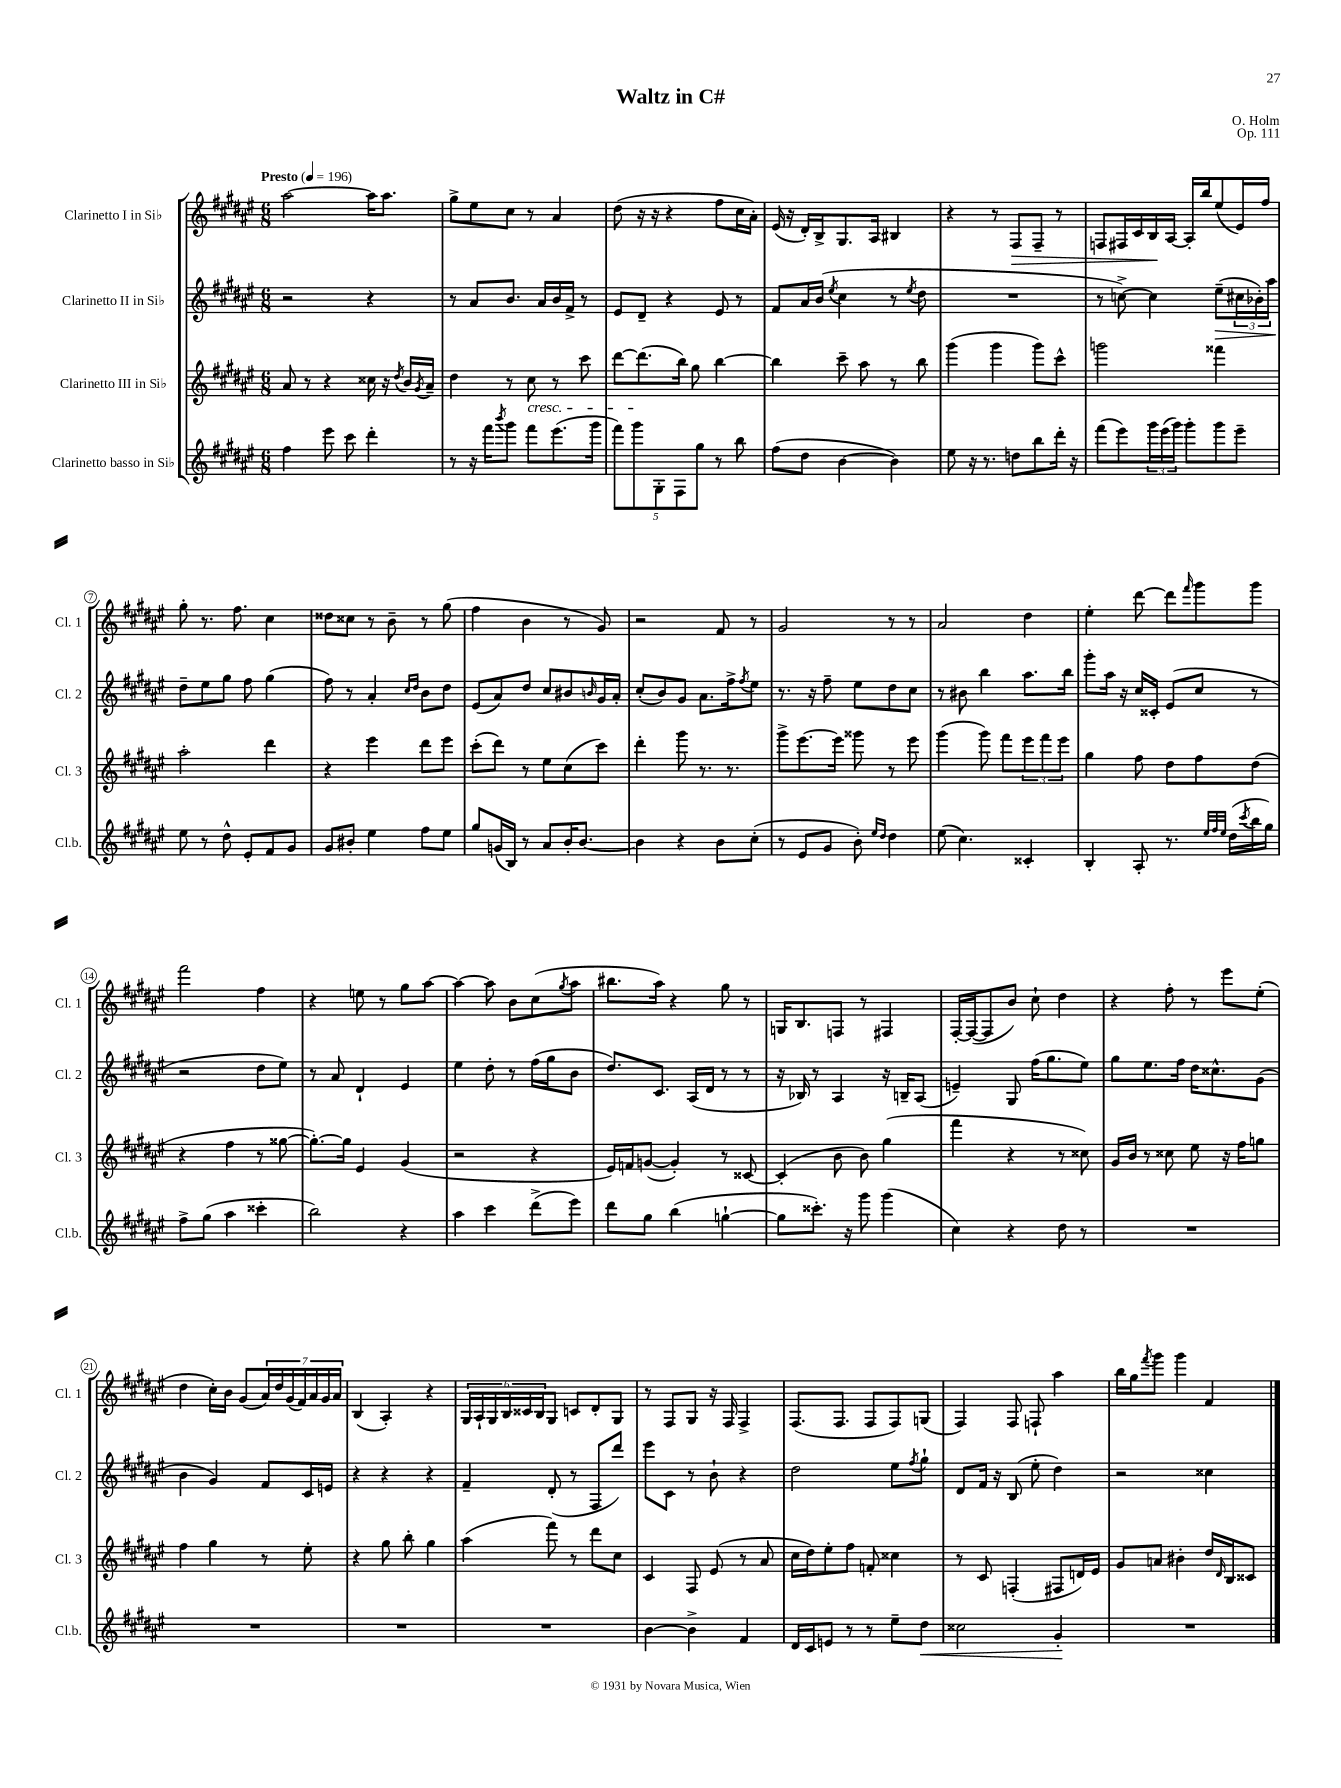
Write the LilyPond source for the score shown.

\header { title = "Waltz in C#" composer = "O. Holm" opus = "Op. 111" }
<<
\new StaffGroup <<
\new Staff = "s0" \with { instrumentName = "Clarinetto I in Sib" shortInstrumentName = "Cl. 1" } {
    \clef treble \key fis \major \numericTimeSignature \time 6/8 \tempo "Presto" 4 = 196
    ais''2~ ais''16 ais''8. |
    gis''8-> eis''8 cis''8 r8 ais'4 |
    dis''8( r16 r16 r4 fis''8 cis''16 ais'16-.) |
    eis'16( r16 dis'16-.) b16-> gis8. ais16 bis4 |
    r4 r8 fis8\> fis8-- r8 |
    f8 fis16 cis'16 b16\! ais16~ ais16-. b''16 eis''8( eis'16) fis''16 |
    gis''8-. r8. fis''8. cis''4 |
    disis''8 cisis''8 r8 b'8-- r8 gis''8( |
    fis''4 b'4 r8 gis'8) |
    r2 fis'8 r8 |
    gis'2 r8 r8 |
    ais'2 dis''4 |
    eis''4-. dis'''8~ dis'''8 \grace { fis'''16 } gis'''8 gis'''8 |
    fis'''2 fis''4 |
    r4 e''8 r8 gis''8 ais''8~ |
    ais''4~ ais''8 b'8 cis''8( \acciaccatura { gis''8 } ais''8 |
    bis''8. ais''16) r4 gis''8 r8 |
    g16 b8. f8 r8 fis4 |
    fis16~-. fis16~( fis8 b'8) cis''8-! dis''4 |
    r4 fis''8-. r8 eis'''8 eis''8-.( |
    dis''4 cis''16-.) b'16 gis'8( \tuplet 7/4 { ais'16) dis''16 gis'16( fis'16) ais'16 gis'16 ais'16 } |
    b4( ais4-.) r4 |
    \tuplet 6/4 { gis16 ais16-! gis16 b16 cisis'16 b16 } gis8 c'8 dis'8-. gis8 |
    r8 fis8 gis8 r16 fis16 fis4-> |
    fis8.( fis8. fis8 fis8) g8( |
    fis4) fis8 f8-! ais''4 |
    b''16 gis''16 \acciaccatura { fis'''8 } gis'''8 gis'''4 fis'4 \bar "|." |
}
\new Staff = "s1" \with { instrumentName = "Clarinetto II in Sib" shortInstrumentName = "Cl. 2" } {
    \clef treble \key fis \major \numericTimeSignature \time 6/8
    r2 r4 |
    r8 ais'8 b'8. ais'16 b'16 fis'16-> r8 |
    eis'8 dis'8-- r4 eis'8 r8 |
    fis'8 ais'16 b'16( \acciaccatura { eis''8 } cis''4 r8 \acciaccatura { eis''8 } dis''8 |
    R2. |
    r8 c''8~->) c''4 eis''8--\>( \tuplet 3/2 { cis''16 bes'16-.) ais''16\! } |
    dis''8-- eis''8 gis''8 fis''8 gis''4( |
    fis''8) r8 ais'4-. \grace { cis''16 dis''16 } b'8 dis''8 |
    eis'8( ais'8) dis''8 cis''8 bis'8 \grace { b'16 } gis'16 ais'16-. |
    cis''8-.( b'8) gis'8 ais'8. fis''16-> \acciaccatura { fis''8 } eis''8 |
    r8. r16 fis''8-- eis''8 dis''8 cis''8 |
    r8 bis'8 b''4 ais''8. b''16 |
    gis'''8-. ais''16 r16 cis''16 cisis'16-. eis'8( cis''8 r8 |
    r2 dis''8 eis''8) |
    r8 ais'8 dis'4-! eis'4 |
    eis''4 dis''8-. r8 fis''16( gis''16 b'8 |
    dis''8.) cis'8. ais16( dis'16 r8 r8 |
    r16 bes16) r8 ais4 r16 b16-- ais8( |
    e'4--) gis8 fis''16( gis''8. eis''8) |
    gis''8 eis''8. fis''16 dis''16 cisis''8.-^ gis'8( |
    b'4 gis'4) fis'8 cis'16 e'16 |
    r4 r4 r4 |
    fis'4-- dis'8-.( r8 fis8 dis'''8) |
    eis'''8 cis'8 r8 b'8-! r4 |
    dis''2 eis''8 \acciaccatura { fis''8 } gis''8-! |
    dis'8 fis'16 r16 b8( eis''8-. dis''4) |
    r2 cisis''4 \bar "|." |
}
\new Staff = "s2" \with { instrumentName = "Clarinetto III in Sib" shortInstrumentName = "Cl. 3" } {
    \clef treble \key fis \major \numericTimeSignature \time 6/8
    ais'8 r8 r4 cisis''16 r16 \acciaccatura { dis''8 } b'16 \acciaccatura { gis'8 } ais'16-- |
    dis''4 r8 cis''8\cresc r8 cis'''8 |
    dis'''8~ dis'''8.\!( b''16) gis''8 b''4~ |
    b''4 cis'''8-- ais''8 r8 b''8 |
    gis'''4( gis'''4 gis'''8) cis'''8-^ |
    g'''2 fisis'''4 |
    ais''2-. dis'''4 |
    r4 eis'''4 dis'''8 eis'''8 |
    cis'''8-.( dis'''8) r8 eis''8 cis''8( cis'''8) |
    dis'''4-. gis'''8 r8. r8. |
    gis'''8-> eis'''8.~ eis'''16 gisis'''8 r8 eis'''8 |
    gis'''4( gis'''8) fis'''8 \tuplet 3/2 { eis'''8 fis'''8 eis'''8 } |
    gis''4 fis''8 dis''8 fis''8 dis''8( |
    r4 fis''4 r8 gisis''8~ |
    gisis''8.~-.) gisis''16 eis'4 gis'4( |
    r2 r4 |
    eis'16) f'16 g'8~( g'4-.) r8 cisis'8~ |
    cisis'4-.( b'8 b'8) gis''4( |
    fis'''4 r4 r8 cisis''8) |
    gis'16 b'16 r8 cisis''8 eis''8 r16 fis''16 g''8 |
    fis''4 gis''4 r8 eis''8-. |
    r4 gis''8 b''8-. gis''4 |
    ais''4( fis'''8) r8 dis'''8 cis''8 |
    cis'4 fis8 eis'8( r8 ais'8 |
    cis''16 dis''16) eis''8-. fis''8 f'8-. cisis''4 |
    r8 cis'8 f4-.( fis8 d'16) eis'16 |
    gis'8 a'8 bis'4-. dis''16 \grace { dis'16 } b16 cisis'8 \bar "|." |
}
\new Staff = "s3" \with { instrumentName = "Clarinetto basso in Sib" shortInstrumentName = "Cl.b." } {
    \clef treble \key fis \major \numericTimeSignature \time 6/8
    fis''4 eis'''8 cis'''8 dis'''4-. |
    r8 r16 fis'''16 \acciaccatura { b'''8 } gis'''8 fis'''8 eis'''8.( gis'''16 |
    \tuplet 5/4 { fis'''8) gis'''8 gis8-. fis8 gis''8 } r8 b''8 |
    fis''8( dis''8 b'4~ b'4) |
    eis''8 r16 r8. d''8 b''8 dis'''16-. r16 |
    fis'''8( eis'''8) \tuplet 3/2 { gis'''16 eis'''16( gis'''16) } gis'''8-. gis'''8 eis'''8-- |
    eis''8 r8 dis''8-^ eis'8-. fis'8 gis'8 |
    gis'8 bis'8-. eis''4 fis''8 eis''8 |
    gis''8 g'16( b16) r8 ais'8 b'16-. b'8.~ |
    b'4 r4 b'8 cis''8-.( |
    r8 eis'8 gis'8 b'8-.) \grace { eis''16 dis''16 } dis''4 |
    eis''8( cis''4.) cisis'4-. |
    b4-. ais8-. r8. \grace { eis''32 fis''32 eis''32 } dis''16( \acciaccatura { cis'''8 } b''16 gis''16) |
    fis''8-> gis''8( ais''4 cisis'''4-. |
    b''2) r4 |
    ais''4 cis'''4 dis'''8->( eis'''8) |
    dis'''8 gis''8 b''4( g''4~-! |
    g''8 cisis'''8.-.) r16 gis'''8 gis'''4( |
    cis''4) r4 dis''8 r8 |
    R2. |
    R2. |
    R2. |
    R2. |
    b'4~ b'4-> fis'4 |
    dis'16 cis'16 e'8 r8 r8 eis''8-- dis''8\< |
    cisis''2 gis'4-.\! |
    R2. \bar "|." |
}
>>
>>
\layout { \context { \Score \override BarNumber.stencil = #(make-stencil-circler 0.1 0.3 ly:text-interface::print) } }
